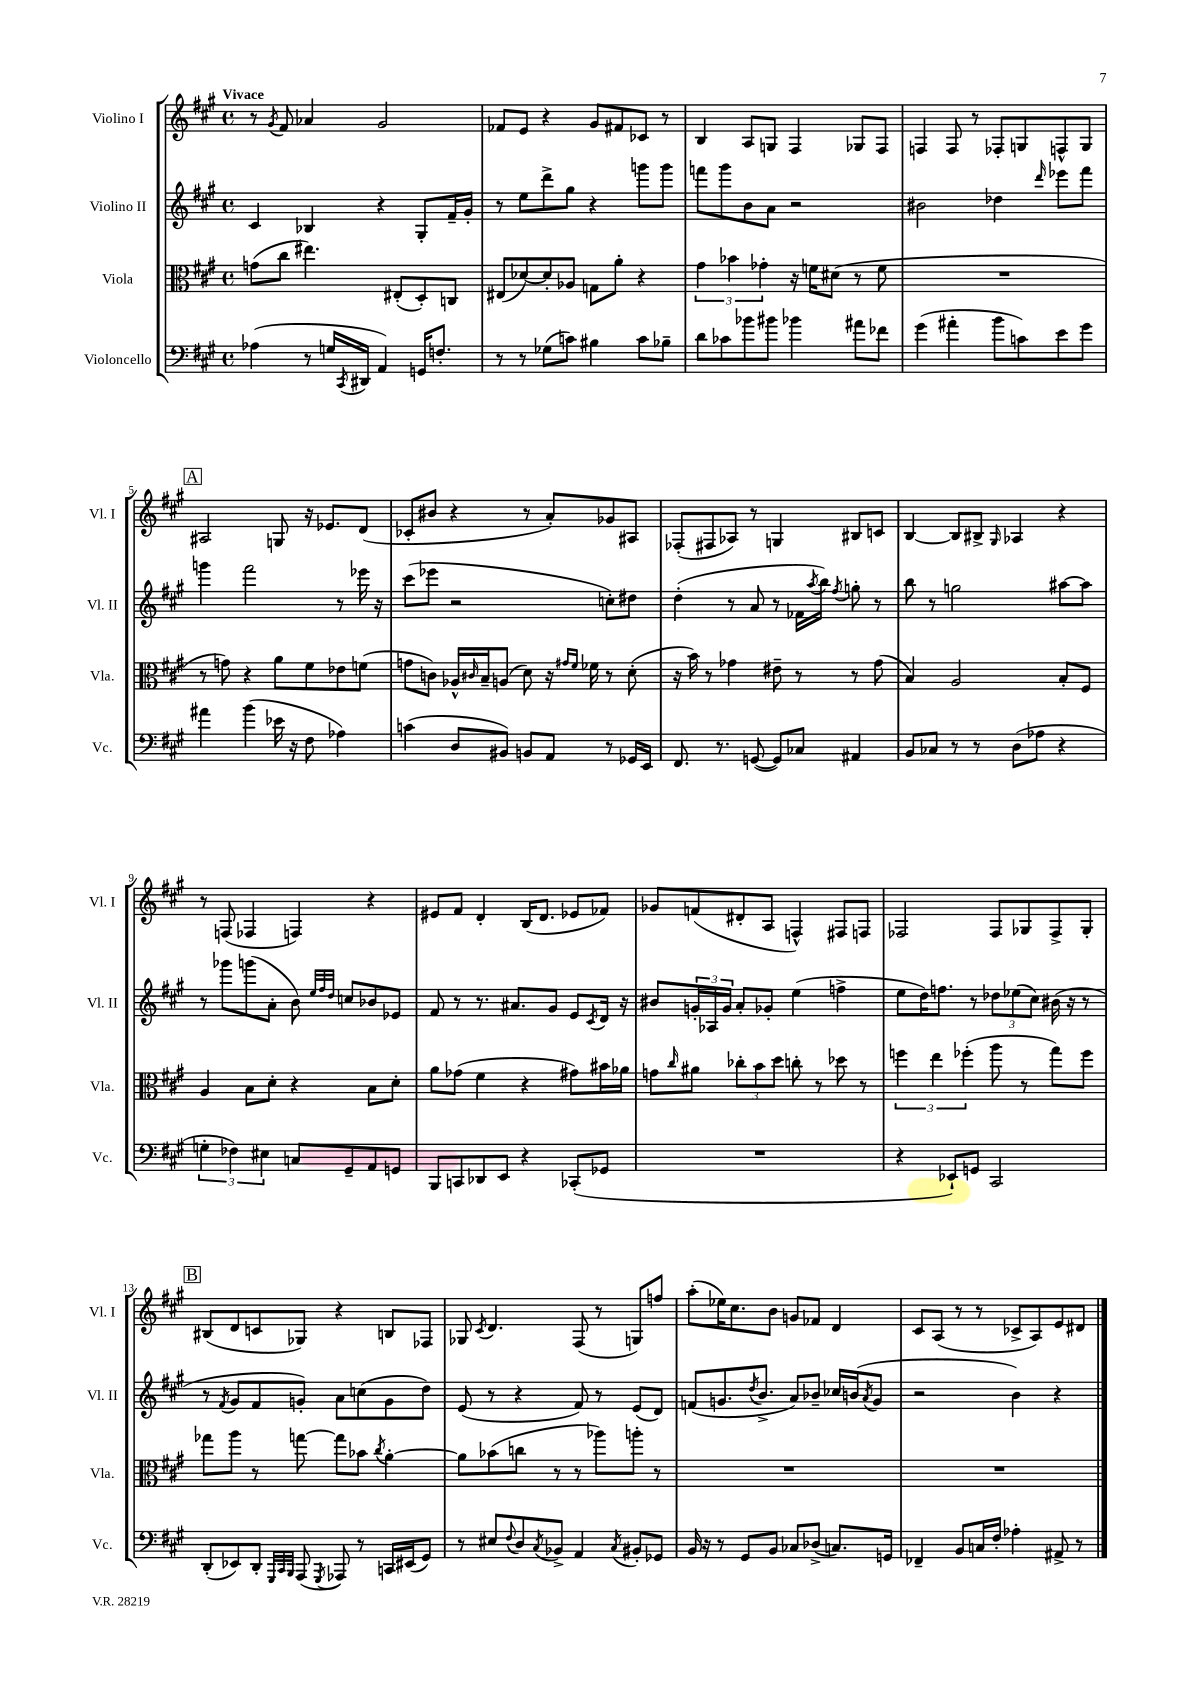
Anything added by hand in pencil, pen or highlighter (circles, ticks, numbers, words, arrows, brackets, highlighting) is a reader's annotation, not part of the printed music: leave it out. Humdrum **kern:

**kern	**kern	**kern	**kern
*staff4	*staff3	*staff2	*staff1
*clefF4	*clefC3	*clefG2	*clefG2
*k[f#c#g#]	*k[f#c#g#]	*k[f#c#g#]	*k[f#c#g#]
*M4/4	*M4/4	*M4/4	*M4/4
*met(c)	*met(c)	*met(c)	*met(c)
(4A-	(8g	4c#	8r
.	.	.	8qg#
.	8cc#	.	8f#
8r	4.ee#)	4B-	4a-
16G	.	.	.
8qCC#	.	.	.
16DD#	.	.	.
4AA)	.	4r	2g#
.	(8E#'	.	.
16GG	8D')	8G#'	.
8.F'	.	.	.
.	8C	16f#~	.
.	.	16g#'	.
=	=	=	=
8r	(8E#	8r	8f-
8r	[8d-)	8ee	8e
(8G-	8d-']	8ddd^	4r
8c)	8A-	8gg#	.
4B#	8G	4r	8g#
.	8a'	.	8f#
8c	4r	8ggg	8c-
8B-~	.	8ggg	8r
=	=	=	=
8d	6g#	8fff	4B
8c-	.	8ggg#	.
.	6b-	.	.
8b-	.	8b	8A
.	6g-'	.	.
8b#	.	8a	8G
4b-	16r	2r	4F#
.	16f	.	.
.	(8d#	.	.
8a#	8r	.	8G-
8f-	8f	.	8F#
=	=	=	=
(4g#	1r	2b#	4F
4a#'	.	.	8F
.	.	.	8r
8b	.	4dd-	8F-'
8c)	.	.	8G
.	.	16qqddd	.
8e	.	8eee-	8F^^
8g#	.	8fff#	8G
=	=	=	=
4a#	8r	4ggg	2A#
.	8g)	.	.
(4b	4r	2fff#	.
16e-	8a	.	8G
16r	.	.	.
8F#	8f#	.	16r
.	.	.	8.e-
4A-)	8e-	8r	.
.	(8f	16eee-	(8d
.	.	16r	.
=	=	=	=
(4c	8g	(8ccc#	8c-'
.	8c)	8eee-	8b#
8D	16A-^^	2r	4r
.	16qqc#	.	.
.	16B~	.	.
8BB#)	(8A	.	.
8BB	8d)	.	8r
8AA	16r	.	8a')
.	16qqg#	.	.
.	16qqf#	.	.
.	16f-	.	.
8r	8r	8cc')	8g-
16GG-	(8d'	8dd#	8A#
16EE	.	.	.
=	=	=	=
8.FF#	16r	(4dd'	(8F-'
.	16b)	.	.
.	8r	.	8F#
8.r	.	.	.
.	4g-	8r	8A-)
([8GG	.	8a	8r
8GG])	8e#~	8r	4G
8C-	8r	16f-	.
.	.	8qaa	.
.	.	16bb)	.
.	.	8qff#	.
4AA#	8r	8gg'	8B#
.	(8g-	8r	8c
=	=	=	=
8BB	4B)	8bb	[4B
8C-	.	8r	.
8r	2A	2gg	8B]
8r	.	.	8B#^
.	.	.	16qqG#
(8D	.	.	4A-
8A-	.	.	.
4r	8B'	[8aa#	4r
.	8F#	8aa#]	.
=	=	=	=
6G'	4A	8r	8r
.	.	8ggg-	(8F
6F-)	.	.	.
.	8B	(8ggg	4F-
6E#	.	.	.
.	8d'	8a'	.
8C	4r	8b)	4F)
.	.	32qqee	.
.	.	32qqff#	.
.	.	32qqdd	.
8GG#~	.	8cc	.
8AA	8B	8b-	4r
8GG	8d'	8e-	.
=	=	=	=
8BBB	8a	8f#	8e#
8CC	(8g-	8r	8f#
8DD-	4f#	8.r	4d'
8EE	.	.	.
.	.	8.a#	.
4r	4r	.	(16B
.	.	.	8.d
.	.	8g#	.
(8CC-'	8g#)	8e	8e-
.	.	8qc#	.
8GG-	16b#	16d	8f-)
.	16a-	16r	.
=	=	=	=
1r	8g	8b#	8g-
.	16qqcc#	.	.
.	8a#	24g'	(8f
.	.	24A-	.
.	.	24g	.
.	12cc-'	8a'	8d#'
.	12b	.	.
.	.	8g-'	8A
.	12dd	.	.
.	8cc'	(4ee	4F^^)
.	8r	.	.
.	8dd-	4ff^	8F#
.	8r	.	8F
=	=	=	=
4r	6ff	8ee	2F-
.	.	16dd)	.
.	6ee	.	.
.	.	8.ff	.
8EE-`)	.	.	.
.	(6ff-'	.	.
8GG	.	8r	.
2CC#	8aa	12dd-	8F-
.	.	(12ee-	.
.	8r	.	8G-
.	.	12cc#)	.
.	8gg#)	(16b#	8F-^
.	.	16r	.
.	8ff-	8r	8G-'
=	=	=	=
(8DD'	8gg-	8r	(8B#
.	.	8qf#	.
8EE-)	8aa	8g#	8d
8DD'	8r	8f#	8c
32qqGGG#	.	.	.
32qqCC#	.	.	.
32qqBBB	.	.	.
(8AAA	[8gg	8g')	8G-)
8qGGG#	.	.	.
8AAA-)	8gg]	8a	4r
8r	8b-	(8cc	.
.	8qcc#	.	.
16CC	[4a'	8g	8B
(16EE#	.	.	.
8GG#)	.	8dd)	8F-
=	=	=	=
8r	8a]	(8e	8G-
.	.	.	8qc#
8E#	(8b-	8r	4.d
8qqF#	.	.	.
8D	8cc	4r	.
8qC#	.	.	.
8BB-^	8r	.	.
4AA	8r	8f#)	(8F#
.	8aa-)	8r	8r
8qC#	.	.	.
8BB#'	8aa'	(8e	8G)
8GG-	8r	8d)	8ff
=	=	=	=
16BB	1r	(8f	(8aa'
16r	.	.	.
8r	.	8.g	16ee-)
.	.	.	8.cc#
8GG#	.	.	.
.	.	8qdd	.
.	.	8.b^	.
8BB	.	.	8b
8C-	.	8a)	8g
(8D-^	.	8b-~	8f-
8.C)	.	16cc-	4d
.	.	(16b	.
.	.	8qa	.
.	.	8g	.
16GG	.	.	.
=	=	=	=
4FF-~	1r	2r	8c#
.	.	.	(8A
8BB	.	.	8r
16C	.	.	8r
16F#'	.	.	.
4A-'	.	4b)	8c-^
.	.	.	8A)
8AA#^	.	4r	8e
8r	.	.	8d#
==	==	==	==
*-	*-	*-	*-
